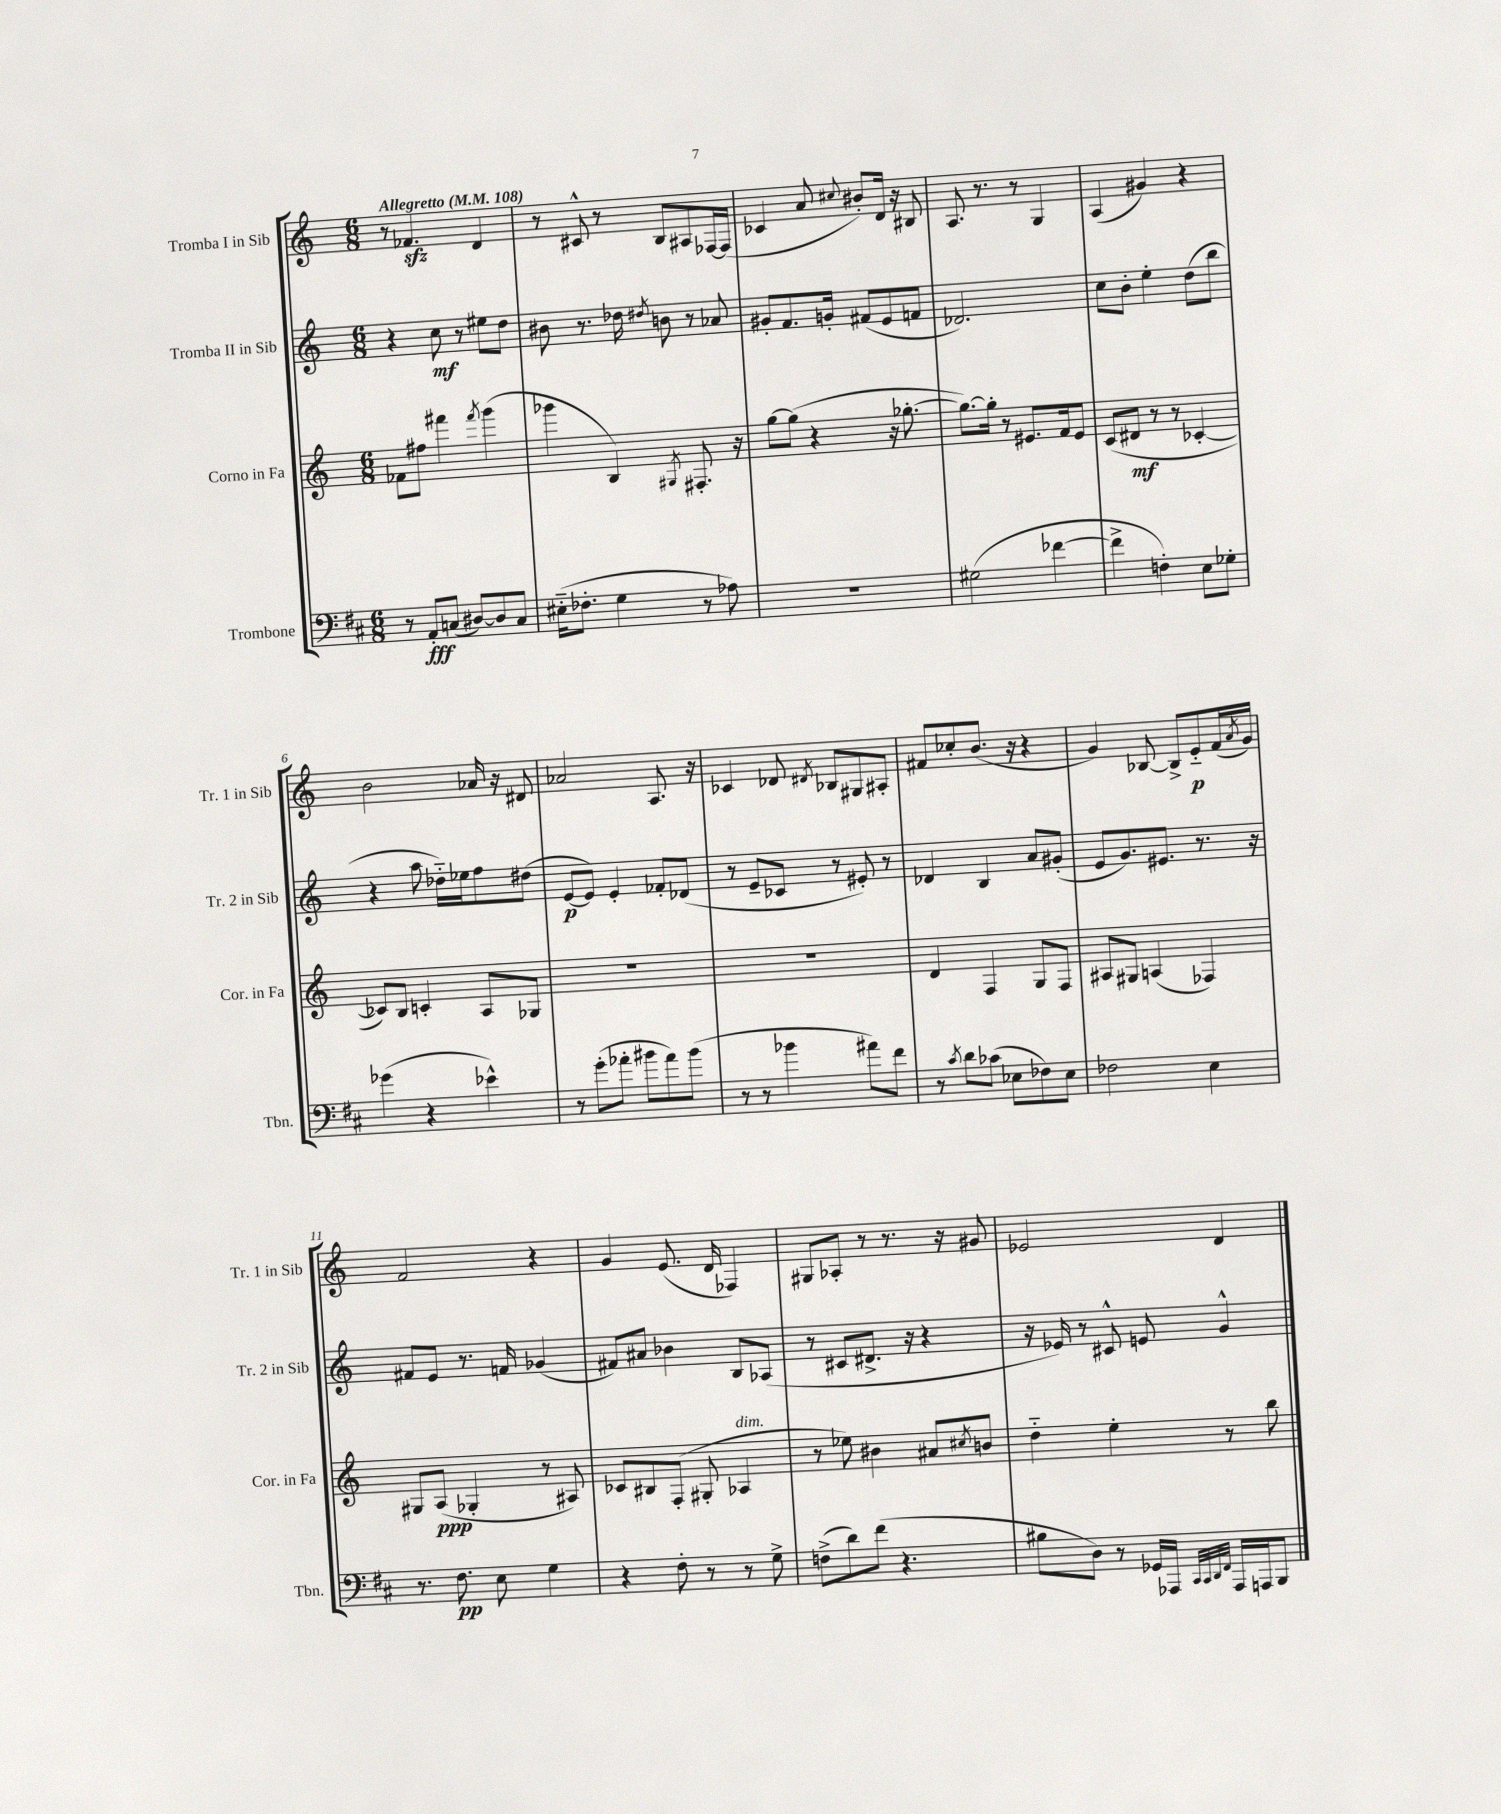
<<
\new StaffGroup <<
\new Staff = "s0" \with { instrumentName = "Tromba I in Sib" shortInstrumentName = "Tr. 1 in Sib" } {
    \clef treble \key c \major \numericTimeSignature \time 6/8 \tempo "Allegretto" 4 = 108
    r8 fes'4.\sfz d'4 |
    r8 cis'8-^ r8 b8 ais8 fes16~ fes16( |
    ces'4 a'8 \appoggiatura { cis''8 } bis'8-.) d'16 r16 bis8 |
    a8. r8. r8 g4 |
    a4( gis'4) r4 |
    b'2 aes'16 r16 dis'8 |
    aes'2 a8. r16 |
    ces'4 des'8 \acciaccatura { dis'8 } bes8 gis8 ais8-. |
    fis'8 ces''8-. b'8.( r16 r4 |
    g'4) bes8~ bes8-> e'8-_\p f'16( \acciaccatura { a'8 } g'16) |
    f'2 r4 |
    g'4 e'8.( d'16 fes4) |
    gis8 aes8-. r8 r8. r16 gis'8 |
    ees'2 d'4 \bar "|." |
}
\new Staff = "s1" \with { instrumentName = "Tromba II in Sib" shortInstrumentName = "Tr. 2 in Sib" } {
    \clef treble \key c \major \numericTimeSignature \time 6/8
    r4 c''8\mf r8 eis''8 d''8 |
    bis'8 r8. des''16 \acciaccatura { dis''8 } b'8 r8 aes'8 |
    gis'8-. f'8. g'16-. fis'8( e'8 f'8 |
    des'2.) |
    c''8 b'8-. e''4-. d''8( b''8 |
    r4 a''8 des''16-_) ees''16 f''8 dis''8( |
    e'8~\p e'8) e'4-. fes'8-. des'8( |
    r8 e'8-- ces'8 r8 eis'8-.) r8 |
    des'4 b4 a'8 gis'8-.( |
    e'8 g'8.) eis'8. r8. r16 |
    fis'8 e'8 r8. f'16 ges'4( |
    fis'8) ais'8 bes'4 b8 aes8( |
    r8 cis'8 dis'8.-> r16 r4 |
    r16 ees'16) r8 cis'8-^ e'8 g'4-^ \bar "|." |
}
\new Staff = "s2" \with { instrumentName = "Corno in Fa" shortInstrumentName = "Cor. in Fa" } {
    \clef treble \key c \major \numericTimeSignature \time 6/8
    fes'8 fis''8 fis'''4 \acciaccatura { fis'''8 } g'''4( |
    ges'''4 b4) \acciaccatura { gis8 } fis8.-. r16 |
    g''8~ g''8( r4 r16 ges''8.~-. |
    ges''8.~) ges''16-. r8 eis'8. f'16 eis'8 |
    c'8( dis'8\mf r8 r8 ces'4~-. |
    ces'8) b8 c'4-. a8 ges8 |
    R2. |
    R2. |
    d'4 f4 g8 f8 |
    ais8 gis8 a4( fes4) |
    gis8 a8\ppp( ges4-. r8 ais8) |
    ces'8 bis8 f8-.( gis8-. aes4^\markup { \italic "dim." } |
    r8 ees''8) bis'4 ais'8 \acciaccatura { cis''8 } b'8 |
    d''4-_ e''4-. r8 b''8 \bar "|." |
}
\new Staff = "s3" \with { instrumentName = "Trombone" shortInstrumentName = "Tbn." } {
    \clef bass \key d \major \numericTimeSignature \time 6/8
    r8 a,8-.\fff c8( dis8~) dis8 c8 |
    eis16-_( fes8.-. g4 r8 aes8) |
    R2. |
    gis2( fes'4~ |
    fes'4-> f4-.) e8 ges8-. |
    ges'4( r4 ees'4-^) |
    r8 g'8-.( aes'8-. bis'8 aes'8) bis'8( |
    r8 r8 bes'4 ais'8) fis'8 |
    r8 \acciaccatura { cis'8 } d'8 ces'8( ees8 fes8) ees8 |
    fes2 e4 |
    r8. fis8.\pp e8 g4 |
    r4 fis8-. r8 r8 g8-> |
    f8->( d'8) fis'8( r4. |
    bis8 d8) r8 ges,16 aes,,16 \grace { cis,32 cis,32 d,32 fis,32 } aes,,16 a,,16 b,,8 \bar "|." |
}
>>
>>
